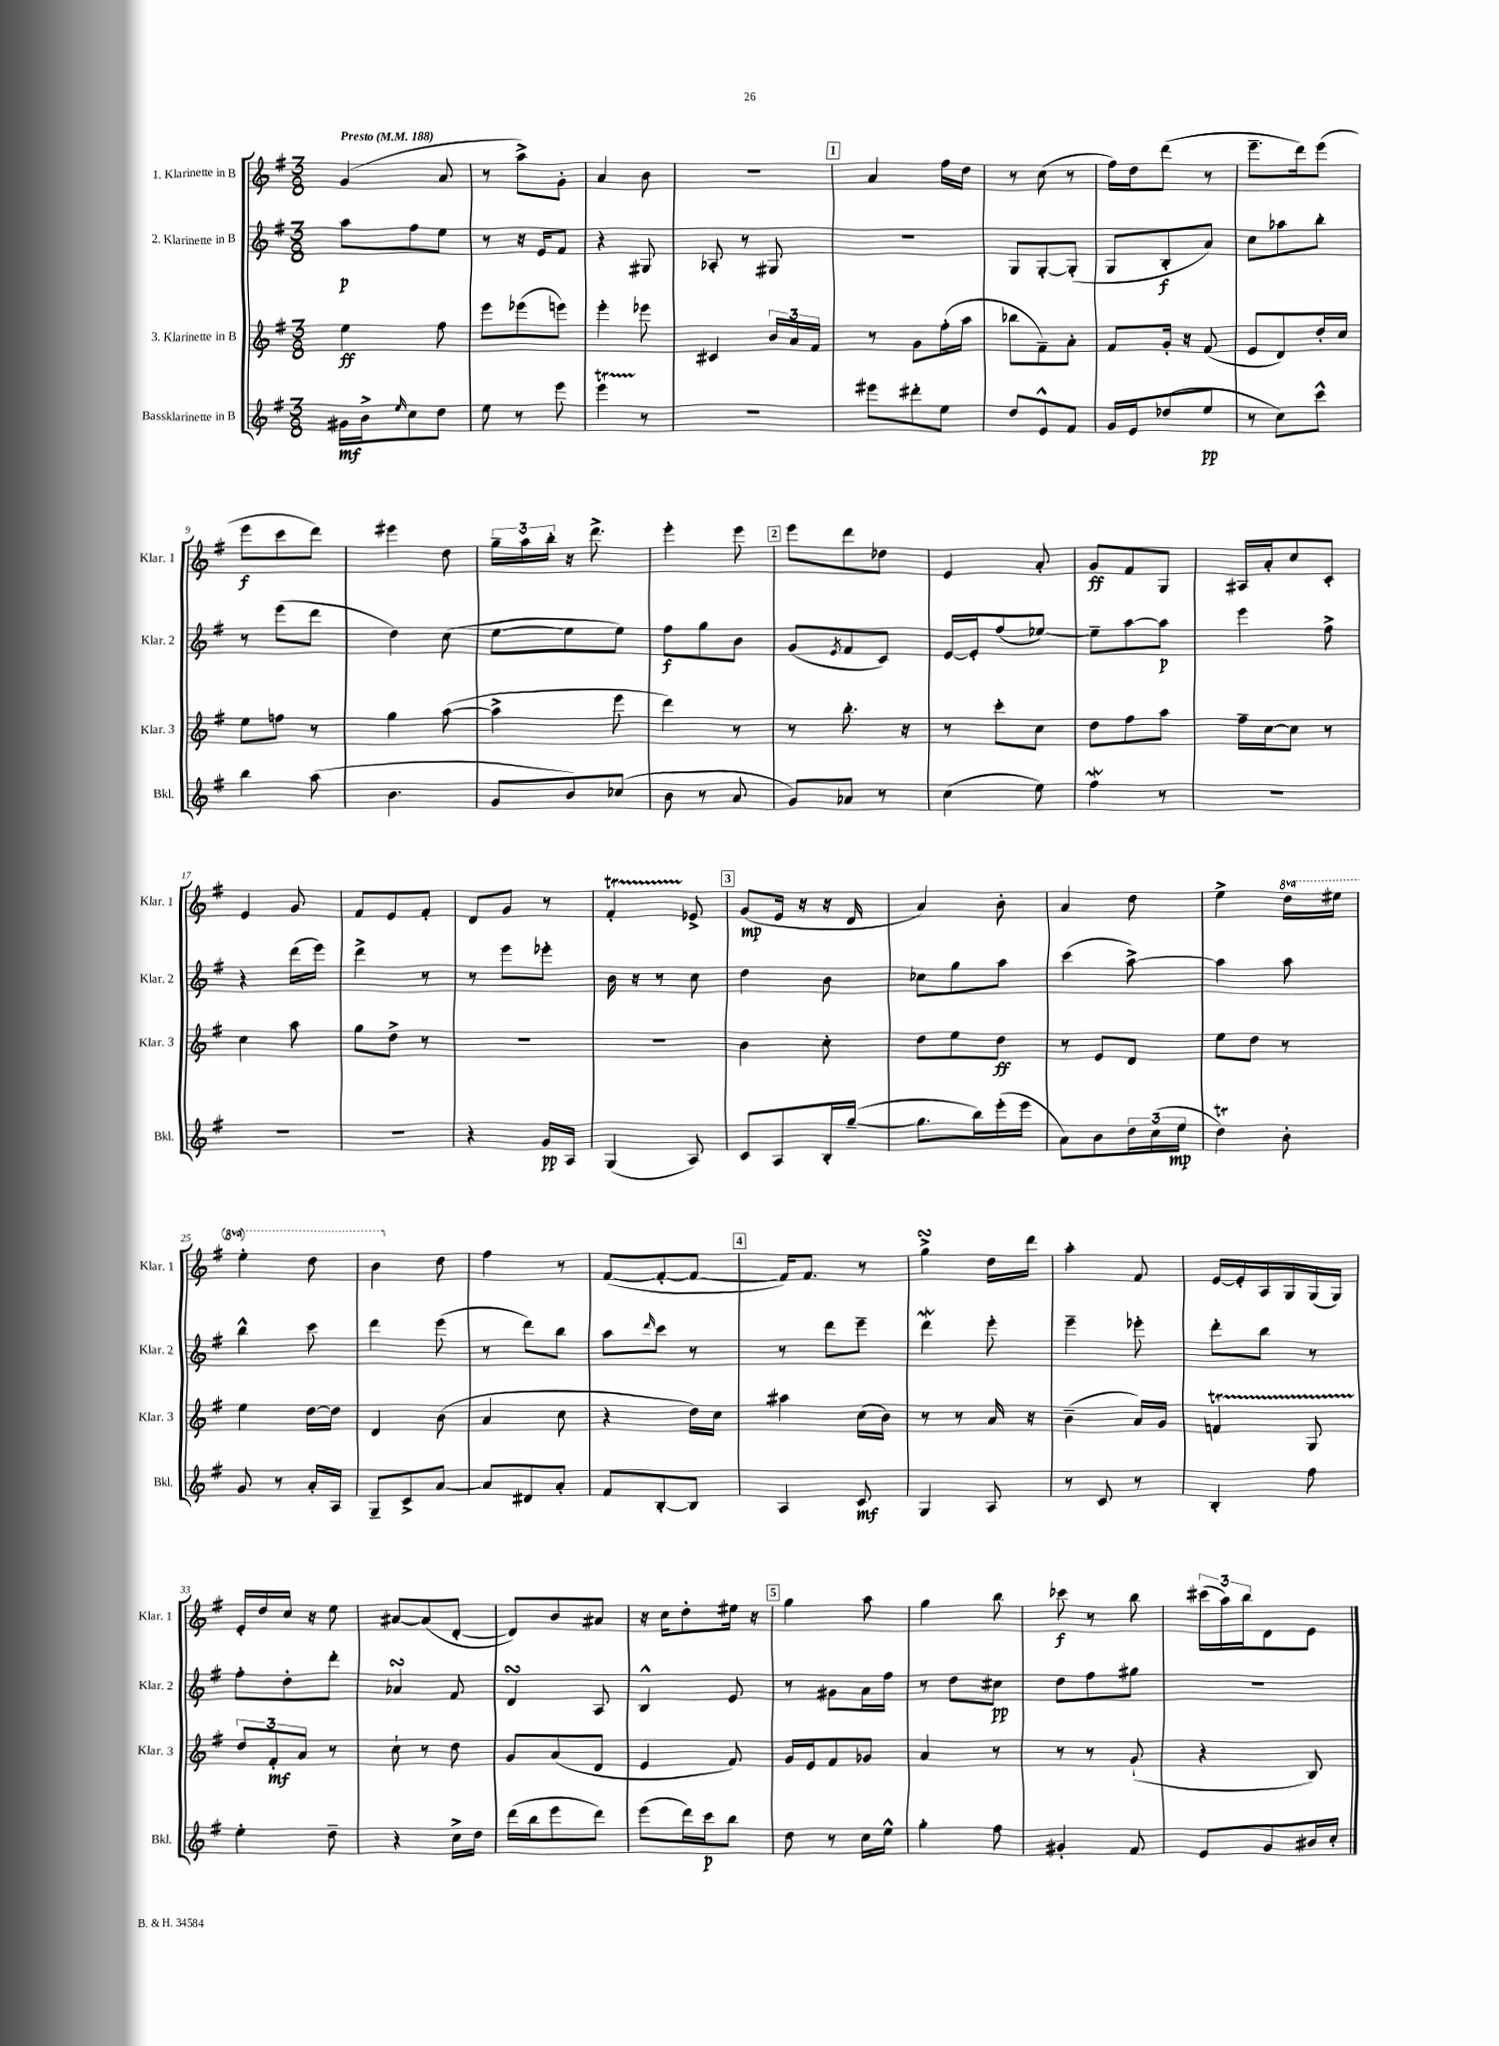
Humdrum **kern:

**kern	**dynam	**kern	**dynam	**kern	**dynam	**kern	**dynam
*part4	*part4	*part3	*part3	*part2	*part2	*part1	*part1
*staff4	*staff4	*staff3	*staff3	*staff2	*staff2	*staff1	*staff1
*I"Bassklarinette in B	*	*I"3. Klarinette in B	*	*I"2. Klarinette in B	*	*I"1. Klarinette in B	*
*I'Bkl.	*	*I'Klar. 3	*	*I'Klar. 2	*	*I'Klar. 1	*
*clefG2	*	*clefG2	*	*clefG2	*	*clefG2	*
*k[f#]	*	*k[f#]	*	*k[f#]	*	*k[f#]	*
*M3/8	*	*M3/8	*	*M3/8	*	*M3/8	*
*MM188	*	*MM188	*	*MM188	*	*MM188	*
=1	=1	=1	=1	=1	=1	=1	=1
!	!	!	!	!	!	!LO:TX:a:B:t=Presto	!
16g#X\LL	mf	4ee\	ff	8aa\L	p	(4g/	.
16b^\J	.	.	.	.	.	.	.
16qqee/	.	.	.	.	.	.	.
8cc\	.	.	.	8ff#\	.	.	.
8dd\J	.	8ff#\	.	8ee\J	.	8a/	.
=2	=2	=2	=2	=2	=2	=2	=2
8ee\	.	8eee\L	.	8r	.	8r	.
8r	.	(8eee-X\	.	16r	.	8aa^\L)	.
.	.	.	.	16e/KL	.	.	.
8eee\	.	8eeen\J)	.	8f#/J	.	8g'\J	.
=3	=3	=3	=3	=3	=3	=3	=3
4eeeT\	.	4eee'\	.	4r	.	4a/	.
8r	.	8eee-X\	.	8G#X/	.	8b\	.
=4	=4	=4	=4	=4	=4	=4	=4
4.r	.	4c#X/	.	8A-X'/	.	4.r	.
.	.	.	.	8r	.	.	.
.	.	24b/LL	.	8G#X/	.	.	.
.	.	24a/	.	.	.	.	.
.	.	24f#/JJ	.	.	.	.	.
!!LO:REH:place=s1:t=1
=5	=5	=5	=5	=5	=5	=5	=5
8eee#X\L	.	8r	.	4.r	.	4a/	.
8ddd#X'\	.	8g\L	.	.	.	.	.
8ee\J	.	(16ff#'\L	.	.	.	16ff#\LL	.
.	.	16aa\JJ	.	.	.	16dd\JJ	.
=6	=6	=6	=6	=6	=6	=6	=6
8dd/L	.	8bb-X\L	.	8G/L	.	8r	.
8e^^/	.	8f#~\)	.	[8G'/	.	(8cc\	.
8f#/J	.	8a'\J	.	(8G'/J]	.	8r	.
=7	=7	=7	=7	=7	=7	=7	=7
16g/LL	.	8f#/L	.	8G/L	.	16ff#\LL)	.
16e/J	.	.	.	.	.	16dd\J	.
(8dd-X/	.	16g'/Jk	.	8B'/	f	(8ddd\J	.
.	.	16r	.	.	.	.	.
8ee/J	pp	(8f#/	.	8a/J)	.	8r	.
=8	=8	=8	=8	=8	=8	=8	=8
8r	.	8e/L	.	8cc\L	.	8.eee~\L	.
8cc\L)	.	8d/)	.	8aa-X\	.	.	.
.	.	.	.	.	.	16ddd\k)	.
8ccc^^\J	.	16dd'/L	.	8bb'\J	.	(8eee\J	.
.	.	16cc/JJ	.	.	.	.	.
!!LO:LB:g=z
=9	=9	=9	=9	=9	=9	=9	=9
4bb\	.	8ee\L	.	8r	.	8eee\L	f
.	.	8ffn\J	.	(8eee\L	.	8ccc\	.
(8aa\	.	8r	.	8ddd\J	.	8ddd\J)	.
=10	=10	=10	=10	=10	=10	=10	=10
4.b\	.	4gg\	.	4dd\)	.	4eee#X\	.
.	.	([8aa\	.	(8cc\	.	8dd\	.
=11	=11	=11	=11	=11	=11	=11	=11
8g/L	.	4aa^\]	.	[8ee\L	.	24gg~\LL	.
.	.	.	.	.	.	24aa\	.
.	.	.	.	.	.	24bb'\JJ	.
8b/)	.	.	.	8ee\]	.	16r	.
.	.	.	.	.	.	8.ddd^\	.
(8cc-X/J	.	8eee\	.	8ee\J)	.	.	.
=12	=12	=12	=12	=12	=12	=12	=12
8b\	.	4ddd\)	.	8ff#\L	f	4eee'\	.
8r	.	.	.	8gg\	.	.	.
8a/	.	8r	.	8b\J	.	8eee\	.
!!LO:REH:place=s1:t=2
=13	=13	=13	=13	=13	=13	=13	=13
8g/L)	.	8r	.	(8g/L	.	8eee\L	.
.	.	.	.	8qe/	.	.	.
8a-X/J	.	8.bb'\	.	8f#/	.	8ddd\	.
8r	.	.	.	8c/J)	.	8dd-X\J	.
.	.	16r	.	.	.	.	.
=14	=14	=14	=14	=14	=14	=14	=14
(4cc\	.	8r	.	[16e/LL	.	4e/	.
.	.	.	.	16e'/J]	.	.	.
.	.	8ccc'\L	.	(8ff#/	.	.	.
8ee\)	.	8cc\J	.	[8ee-X/J)	.	8a'/	.
=15	=15	=15	=15	=15	=15	=15	=15
4ff#W\	.	8dd\L	.	8ee-~\L]	.	8g/L	ff
.	.	8ff#\	.	[8aa\	.	8f#/	.
8r	.	8aa\J	.	8aa\J]	p	8G/J	.
=16	=16	=16	=16	=16	=16	=16	=16
4.r	.	16ff#~\LL	.	4eee\	.	16A#X/LL	.
.	.	[16cc\J	.	.	.	16a'/J	.
.	.	8cc\J]	.	.	.	8cc/	.
.	.	8r	.	8ff#^\	.	8c'/J	.
!!LO:LB:g=z
=17	=17	=17	=17	=17	=17	=17	=17
4.r	.	4cc\	.	4r	.	4e/	.
.	.	8aa\	.	(16ddd\LL	.	8g/	.
.	.	.	.	16eee\JJ)	.	.	.
=18	=18	=18	=18	=18	=18	=18	=18
4.r	.	8gg\L	.	4ddd^\	.	8f#/L	.
.	.	8dd^\J	.	.	.	8e/	.
.	.	8r	.	8r	.	8f#'/J	.
=19	=19	=19	=19	=19	=19	=19	=19
4r	.	4.r	.	8r	.	8d/L	.
.	.	.	.	8eee\L	.	8g/J	.
16g/LL	pp	.	.	8eee-X'\J	.	8r	.
16A/JJ	.	.	.	.	.	.	.
=20	=20	=20	=20	=20	=20	=20	=20
(4G/	.	4.r	.	16b\	.	4f#t'/	.
.	.	.	.	16r	.	.	.
.	.	.	.	8r	.	.	.
8A/)	.	.	.	8cc\	.	8e-X^/	.
!!LO:REH:place=s1:t=3
=21	=21	=21	=21	=21	=21	=21	=21
8c/L	.	4b\	.	4dd\	.	(8g/L	mp
8A/	.	.	.	.	.	16e/Jk	.
.	.	.	.	.	.	16r	.
16B'/L	.	8cc'\	.	8b\	.	16r	.
([16gg~/JJ	.	.	.	.	.	16d/	.
=22	=22	=22	=22	=22	=22	=22	=22
8.gg\L]	.	8dd\L	.	8cc-X\L	.	4a/)	.
.	.	8ee\	.	8gg\	.	.	.
16bb\L)	.	.	.	.	.	.	.
(16eee'\	.	8dd\J	ff	8aa\J	.	8b'\	.
16eee\JJ	.	.	.	.	.	.	.
=23	=23	=23	=23	=23	=23	=23	=23
8a\L)	.	8r	.	(4ccc\	.	4a/	.
8b\	.	8e/L	.	.	.	.	.
24dd\L	.	8d/J	.	[8aa^\)	.	8dd\	.
(24cc\	.	.	.	.	.	.	.
24ee\JJ	mp	.	.	.	.	.	.
=24	=24	=24	=24	=24	=24	=24	=24
4ddT\)	.	8ee\L	.	4aa\]	.	4ee^\	.
.	.	8dd\J	.	.	.	.	.
*	*	*	*	*	*	*8va	*
8b'\	.	8r	.	8aa\	.	16ddd\LL	.
.	.	.	.	.	.	16eee#X\JJ	.
!!LO:LB:g=z
=25	=25	=25	=25	=25	=25	=25	=25
8g/	.	4ee\	.	4bb^^\	.	4eee'\	.
8r	.	.	.	.	.	.	.
16a'/LL	.	[16dd\LL	.	8ccc\	.	8ddd\	.
16A/JJ	.	16dd\JJ]	.	.	.	.	.
=26	=26	=26	=26	=26	=26	=26	=26
8G~/L	.	4d/	.	4ddd\	.	4bb\	.
8c^/	.	.	.	.	.	.	.
*	*	*	*	*	*	*X8va	*
[8a/J	.	(8b\	.	(8eee\	.	8dd\	.
=27	=27	=27	=27	=27	=27	=27	=27
8a/L]	.	4a/	.	8r	.	4ff#\	.
8d#X/	.	.	.	8ddd\L)	.	.	.
8a'/J	.	8cc\	.	8bb\J	.	8r	.
=28	=28	=28	=28	=28	=28	=28	=28
8f#/L	.	4r	.	8aa\L	.	([8f#/L	.
.	.	.	.	16qqddd/	.	.	.
[8B'/	.	.	.	8ccc\J	.	8f#'/_	.
8B/J]	.	16dd\LL)	.	8r	.	8f#/J_	.
.	.	16cc\JJ	.	.	.	.	.
!!LO:REH:place=s1:t=4
=29	=29	=29	=29	=29	=29	=29	=29
4A/	.	4aa#X\	.	8r	.	16f#/KL])	.
.	.	.	.	.	.	8.f#/J	.
.	.	.	.	8ddd\L	.	.	.
8c/	mf	(16cc\LL	.	8eee~\J	.	8r	.
.	.	16b\JJ)	.	.	.	.	.
=30	=30	=30	=30	=30	=30	=30	=30
4G/	.	8r	.	4dddW\	.	4ggsSSs^\	.
.	.	8r	.	.	.	.	.
8A/	.	16a/	.	8eee'\	.	16dd\LL	.
.	.	16r	.	.	.	16ddd\JJ	.
=31	=31	=31	=31	=31	=31	=31	=31
8r	.	(4b~\	.	4eee~\	.	4aa'\	.
8c/	.	.	.	.	.	.	.
8r	.	16a/LL)	.	8eee-X'\	.	8f#/	.
.	.	16g/JJ	.	.	.	.	.
=32	=32	=32	=32	=32	=32	=32	=32
4B'/	.	4fnT/	.	8ddd'\L	.	[16e/LL	.
.	.	.	.	.	.	16e'/]	.
.	.	.	.	8bb\J	.	16A/	.
.	.	.	.	.	.	16G/	.
8ff#\	.	8GTTT/	.	8r	.	(16G/	.
.	.	.	.	.	.	16G/JJ)	.
!!LO:LB:g=z
=33	=33	=33	=33	=33	=33	=33	=33
4ee'\	.	12dd/L	.	8ff#'\L	.	16e'/LL	.
.	.	.	.	.	.	16dd/	.
.	.	12f#'/	mf	.	.	.	.
.	.	.	.	8dd'\	.	16cc/JJ	.
.	.	12a/J	.	.	.	.	.
.	.	.	.	.	.	16r	.
8dd~\	.	8r	.	8ddd'\J	.	8ee\	.
=34	=34	=34	=34	=34	=34	=34	=34
4r	.	8cc`\	.	4a-XsSSs/	.	[8a#X/L	.
.	.	8r	.	.	.	(8a#/]	.
16cc^\LL	.	8dd\	.	8f#/	.	[8d'/J	.
16dd\JJ	.	.	.	.	.	.	.
=35	=35	=35	=35	=35	=35	=35	=35
(16ddd\LL	.	8g/L	.	4dsSSS/	.	8d/L])	.
16bb\J	.	.	.	.	.	.	.
8eee\	.	(8a/	.	.	.	8b/	.
8ddd\J)	.	8d/J	.	8A/	.	8a#X/J	.
=36	=36	=36	=36	=36	=36	=36	=36
(8eee\L	.	4e/	.	4B^^/	.	16r	.
.	.	.	.	.	.	16cc\KL	.
16ddd\L)	.	.	.	.	.	8dd'\	.
16ccc\J	p	.	.	.	.	.	.
8bb\J	.	8f#/)	.	8e/	.	16ee#X\Jk	.
.	.	.	.	.	.	16r	.
!!LO:REH:place=s1:t=5
=37	=37	=37	=37	=37	=37	=37	=37
8dd\	.	16g/LL	.	8r	.	4gg\	.
.	.	16e/J	.	.	.	.	.
8r	.	8f#/	.	8g#X\L	.	.	.
16cc\LL	.	8g-X/J	.	16a\L	.	8aa\	.
16ee^^\JJ	.	.	.	16ff#\JJ	.	.	.
=38	=38	=38	=38	=38	=38	=38	=38
4gg'\	.	4a/	.	8r	.	4gg\	.
.	.	.	.	8dd\L	.	.	.
8ff#\	.	8r	.	8cc#X\J	pp	8bb\	.
=39	=39	=39	=39	=39	=39	=39	=39
4g#X'/	.	8r	.	8dd\L	.	8ccc-X\	f
.	.	8r	.	8ff#\	.	8r	.
8f#/	.	(8g`/	.	8gg#X\J	.	8bb\	.
=40	=40	=40	=40	=40	=40	=40	=40
8e/L	.	4r	.	4.r	.	(24ccc#X\LL	.
.	.	.	.	.	.	24aa\)	.
.	.	.	.	.	.	24bb\J	.
8g/	.	.	.	.	.	8d\	.
16b#X/L	.	8B/)	.	.	.	8e\J	.
16cc'/JJ	.	.	.	.	.	.	.
==	==	==	==	==	==	==	==
*-	*-	*-	*-	*-	*-	*-	*-
